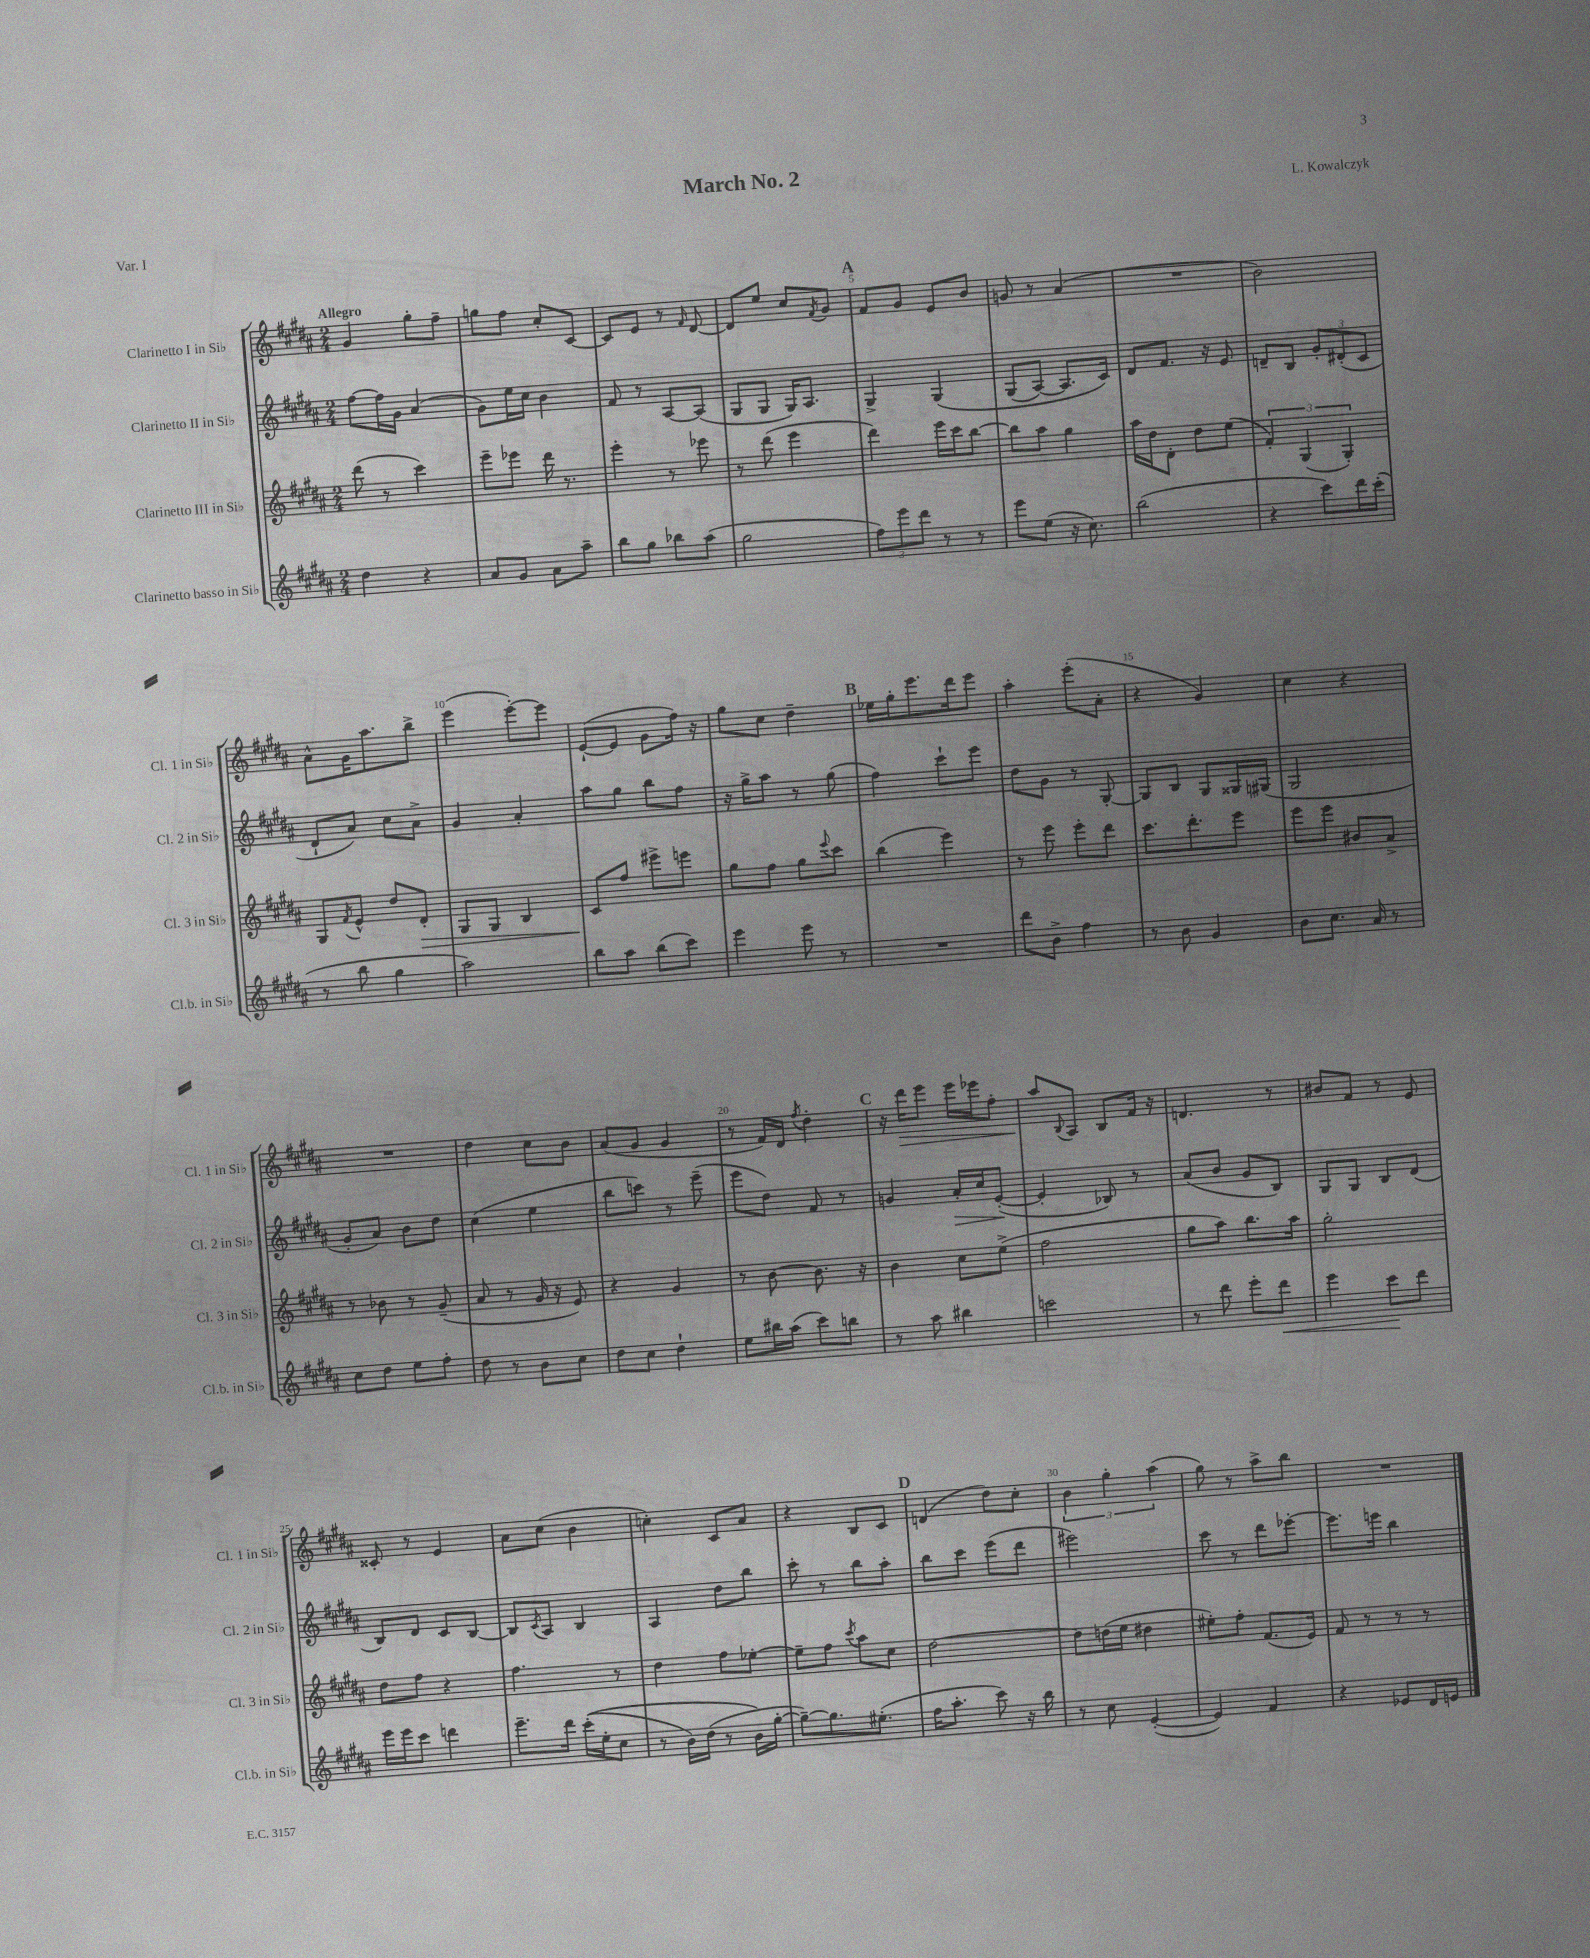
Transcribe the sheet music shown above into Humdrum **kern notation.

**kern	**dynam	**kern	**dynam	**kern	**dynam	**kern	**dynam
*part4	*part4	*part3	*part3	*part2	*part2	*part1	*part1
*staff4	*staff4	*staff3	*staff3	*staff2	*staff2	*staff1	*staff1
*I"Clarinetto basso in Si♭	*	*I"Clarinetto III in Si♭	*	*I"Clarinetto II in Si♭	*	*I"Clarinetto I in Si♭	*
*I'Cl.b. in Si♭	*	*I'Cl. 3 in Si♭	*	*I'Cl. 2 in Si♭	*	*I'Cl. 1 in Si♭	*
*clefG2	*	*clefG2	*	*clefG2	*	*clefG2	*
*k[f#c#g#d#a#]	*	*k[f#c#g#d#a#]	*	*k[f#c#g#d#a#]	*	*k[f#c#g#d#a#]	*
*M2/4	*	*M2/4	*	*M2/4	*	*M2/4	*
=1	=1	=1	=1	=1	=1	=1	=1
!	!	!	!	!	!	!LO:TX:a:B:t=Allegro	!
4dd#\	.	(8ddd#\	.	[8ff#\L	.	4g#/	.
.	.	8r	.	16ff#\L]	.	.	.
.	.	.	.	16g#\JJ	.	.	.
4r	.	4ccc#\)	.	(4a#/	.	8gg#'\L	.
.	.	.	.	.	.	8ff#~\J	.
=2	=2	=2	=2	=2	=2	=2	=2
8a#/L	.	8eee~\L	.	8g#\L)	.	8ggn\L	.
8g#/J	.	8eee-X\J	.	16ee\L	.	8ff#\J	.
.	.	.	.	16cc#\JJ	.	.	.
8a#\L	.	16ddd#\	.	4b\	.	8cc#'/L	.
.	.	8.r	.	.	.	.	.
8aa#~\J	.	.	.	.	.	[8c#/J	.
=3	=3	=3	=3	=3	=3	=3	=3
8bb\L	.	4eee'\	.	8f#/	.	8c#/L]	.
8gg#\J	.	.	.	8r	.	8e/J	.
8bb-X\L	.	8r	.	[8A#/L	.	8r	.
.	.	.	.	.	.	16qqf#/	.
(8aa#\J	.	8eee-X\	.	(8A#/J]	.	[8d#/	.
=4	=4	=4	=4	=4	=4	=4	=4
2gg#\	.	8r	.	8G#/L	.	8d#/L]	.
.	.	(8ddd#\	.	8G#/J	.	8ee/J	.
.	.	4eee\	.	16G#/KL)	.	8cc#/L	.
.	.	.	.	8.A#/J	.	.	.
.	.	.	.	.	.	8qf#/	.
.	.	.	.	.	.	8g#/J	.
!!LO:REH:place=s1:t=A
=5	=5	=5	=5	=5	=5	=5	=5
12ff#\L)	.	4ddd#\)	.	4G#^/	.	8f#/L	.
12eee\	.	.	.	.	.	.	.
.	.	.	.	.	.	8g#/J	.
12ddd#\J	.	.	.	.	.	.	.
8r	.	16eee\LL	.	(4G#/	.	8e/L	.
.	.	16ccc#\J	.	.	.	.	.
8r	.	[8bb\J	.	.	.	8b/J	.
=6	=6	=6	=6	=6	=6	=6	=6
8eee\L	.	8bb\L]	.	(8G#/L	.	8gn/	.
(8ee\J	.	8aa#\J	.	[8A#/J)	.	8r	.
16r	.	4gg#\	.	8.A#/L]	.	(4a#/	.
8.cc#\)	.	.	.	.	.	.	.
.	.	.	.	16c#/Jk)	.	.	.
=7	=7	=7	=7	=7	=7	=7	=7
(2bb\	.	16aa#\LL	.	8d#/L	.	2r	.
.	.	16dd#\J	.	.	.	.	.
.	.	8d#'\J	.	8.f#/J	.	.	.
.	.	8dd#\L	.	.	.	.	.
.	.	.	.	16r	.	.	.
.	.	(8ee\J	.	8e/	.	.	.
=8	=8	=8	=8	=8	=8	=8	=8
4r	.	6f#'/)	.	8dn~/L	.	2b\)	.
.	.	.	.	8B/J	.	.	.
.	.	(6G#/	.	.	.	.	.
8ccc#\L)	.	.	.	12g#'/L	.	.	.
.	.	6G#'/)	.	(12d#X'/	.	.	.
16ddd#\L	.	.	.	.	.	.	.
.	.	.	.	12c#/J	.	.	.
(16ccc#'\JJ	.	.	.	.	.	.	.
!!LO:LB:g=z
=9	=9	=9	=9	=9	=9	=9	=9
8r	.	8G#/L	.	8d#`/L	.	8a#^^\L	.
.	.	8qf#/	.	.	.	.	.
8bb\	.	8e^^/J	.	8a#/J)	.	16g#\K	.
.	.	.	.	.	.	8.aa#\	.
4gg#\	.	8dd#/L	.	8cc#\L	.	.	.
!	!	!	!LO:HP:b	!	!	!	!
.	.	8d#'/J	>	8a#^\J	.	8bb^\J	.
=10	=10	=10	=10	=10	=10	=10	=10
2aa#\)	.	8G#/L	.	4g#/	.	(4eee\	.
.	.	8G#/J	.	.	.	.	.
.	.	4B/	.	4a#'/	.	[8eee'\L)	.
.	.	.	.	.	.	8eee\J]	.
=11	=11	=11	=11	=11	=11	=11	=11
8bb\L	.	8c#/L	.	8aa#\L	.	([8e`/L	.
8aa#\J	.	8ff#/J	]	8gg#\J	.	8e/J]	.
(8bb\L	.	8eee#X^\L	.	8bb\L	.	8g#\L	.
8ccc#\J)	.	8eeen\J	.	8ff#\J	.	16ff#\Jk)	.
.	.	.	.	.	.	16r	.
=12	=12	=12	=12	=12	=12	=12	=12
4eee\	.	8gg#\L	.	16r	.	8gg#\L	.
.	.	.	.	16gg#^\KL	.	.	.
.	.	8ff#\J	.	8aa#\J	.	8cc#\J	.
8eee\	.	8gg#\L	.	8r	.	4dd#~\	.
.	.	8qqeee/	.	.	.	.	.
8r	.	8ccc#\J	.	(8gg#\	.	.	.
!!LO:REH:place=s1:t=B
=13	=13	=13	=13	=13	=13	=13	=13
2r	.	(4bb\	.	4ff#\)	.	16ee-X\LL	.
.	.	.	.	.	.	16gg#'\J	.
.	.	.	.	.	.	8.eee\	.
.	.	4eee\)	.	8ccc#`\L	.	.	.
.	.	.	.	.	.	16ddd#\k	.
.	.	.	.	8eee\J	.	8eee\J	.
=14	=14	=14	=14	=14	=14	=14	=14
8ddd#\L	.	8r	.	8dd#\L	.	4aa#'\	.
8b^\J	.	8eee\	.	8g#\J	.	.	.
4ff#\	.	8eee'\L	.	8r	.	(8eee'\L	.
.	.	8ddd#\J	.	[8G#'/	.	8a#'\J	.
=15	=15	=15	=15	=15	=15	=15	=15
8r	.	8.ccc#\L	.	8G#/L]	.	4r	.
8b\	.	.	.	8B/J	.	.	.
.	.	8.ddd#'\	.	.	.	.	.
4g#/	.	.	.	8G#/L	.	4g#/)	.
.	.	8eee\J	.	16G##X/L	.	.	.
.	.	.	.	(16G#X/JJ	.	.	.
=16	=16	=16	=16	=16	=16	=16	=16
8b\L	.	8eee\L	.	2G#/	.	4cc#\	.
8.cc#\J	.	8eee\J	.	.	.	.	.
.	.	8b#X/L	.	.	.	4r	.
16a#/	.	.	.	.	.	.	.
8r	.	8a#^/J	.	.	.	.	.
!!LO:LB:g=z
=17	=17	=17	=17	=17	=17	=17	=17
8cc#\L	.	8r	.	8g#'/L	.	2r	.
8dd#\J	.	8b-X\	.	8a#/J)	.	.	.
8ee\L	.	8r	.	8b\L	.	.	.
8ff#'\J	.	(8g#~/	.	8dd#\J	.	.	.
=18	=18	=18	=18	=18	=18	=18	=18
8dd#\	.	8a#/	.	(4cc#\	.	4dd#\	.
8r	.	8r	.	.	.	.	.
8b\L	.	16g#/	.	4ee\	.	8cc#\L	.
.	.	16r	.	.	.	.	.
8cc#\J	.	8e/)	.	.	.	8b\J	.
=19	=19	=19	=19	=19	=19	=19	=19
8dd#\L	.	4r	.	8bb\L	.	(8a#/L	.
8cc#\J	.	.	.	8cccn\J)	.	8g#/J	.
4dd#`\	.	4g#/	.	8r	.	4g#/	.
.	.	.	.	(8eee~\	.	.	.
=20	=20	=20	=20	=20	=20	=20	=20
8ee\L	.	8r	.	8eee\L	.	8r	.
16bb#X\L	.	[8b\	.	8dd#\J)	.	16f#/LL)	.
(16aa#\JJ	.	.	.	.	.	16d#/JJ	.
.	.	.	.	.	.	8qff#/	.
8ccc#\L)	.	8.b\]	.	8f#/	.	4dd#'\	.
8bbn\J	.	.	.	8r	.	.	.
.	.	16r	.	.	.	.	.
!!LO:REH:place=s1:t=C
=21	=21	=21	=21	=21	=21	=21	=21
8r	.	4b\	.	4gn/	.	16r	.
!	!	!	!	!	!	!	!LO:HP:b
.	.	.	.	.	.	16ddd#\KL	>
8aa#\	.	.	.	.	.	8eee\J	.
!	!	!	!	!	!LO:HP:b	!	!
4bb#X\	.	8cc#\L	.	16a#'/LL	>	16eee\LL	.
.	.	.	.	16cc#/J	.	16eee-X\J	.
.	.	(8ee^\J	.	([8e'/J	.	8ff#'\J	.
.	.	.	.	.	]	.	.
=22	=22	=22	=22	=22	=22	=22	=22
2cccn\	.	2ff#\	.	4e'/]	.	8aa#/L	.
.	.	.	.	.	.	8qqB/	.
.	.	.	.	.	.	8A#/J	]
.	.	.	.	8B-X/)	.	8B/L	.
.	.	.	.	8r	.	16f#/Jk	.
.	.	.	.	.	.	16r	.
=23	=23	=23	=23	=23	=23	=23	=23
8r	.	8gg#\L	.	(8a#/L	.	4.dn/	.
8ddd#\	.	8aa#\J)	.	8b/J	.	.	.
8eee'\L	.	8.bb\L	.	8g#/L	.	.	.
!	!LO:HP:b	!	!	!	!	!	!
8ddd#\J	<	.	.	8B/J)	.	8r	.
.	.	16aa#\Jk	.	.	.	.	.
=24	=24	=24	=24	=24	=24	=24	=24
4eee\	.	2gg#'\	.	8G#/L	.	8b#X/L	.
.	.	.	.	8G#/J	.	8f#/J	.
8ccc#\L	.	.	.	8B/L	.	8r	.
8ddd#\J	[	.	.	(8d#/J	.	8e/	.
!!LO:LB:g=z
=25	=25	=25	=25	=25	=25	=25	=25
16eee\LL	.	8dd#\L	.	8B/L)	.	8c##X'/	.
16eee\J	.	.	.	.	.	.	.
8ccc#\J	.	8ff#\J	.	8d#/J	.	8r	.
4dddn\	.	4r	.	8c#/L	.	4e/	.
.	.	.	.	[8B/J	.	.	.
=26	=26	=26	=26	=26	=26	=26	=26
8.eee~\L	.	4.ff#\	.	8B/L]	.	8a#\L	.
.	.	.	.	8qc#/	.	.	.
.	.	.	.	8A#/J	.	(8cc#\J	.
16ddd#\Jk	.	.	.	.	.	.	.
((16ccc#'\LL	.	.	.	4B/	.	4b\	.
16ee'\J	.	.	.	.	.	.	.
8cc#\J	.	8r	.	.	.	.	.
=27	=27	=27	=27	=27	=27	=27	=27
8r	.	4dd#\	.	4A#/	.	4ccn'\)	.
16b\LL)	.	.	.	.	.	.	.
(16dd#\JJ	.	.	.	.	.	.	.
8r	.	8ff#\L	.	8dd#\L	.	8c#/L	.
16b\LL)	.	[8ee-X'\J	.	8bb\J	.	8a#/J	.
[16gg#'\JJ	.	.	.	.	.	.	.
=28	=28	=28	=28	=28	=28	=28	=28
8gg#~\L_)	.	8ee-~\L]	.	8ccc#'\	.	4r	.
8.gg#\]	.	8ff#\J	.	8r	.	.	.
.	.	8qccc#/	.	.	.	.	.
.	.	8aa#\L	.	8bb\L	.	8B/L	.
(8.ee#X'\J	.	.	.	.	.	.	.
.	.	8cc#\J	.	8aa#'\J	.	8c#/J	.
!!LO:REH:place=s1:t=D
=29	=29	=29	=29	=29	=29	=29	=29
16ff#\KL	.	[2dd#\	.	8bb\L	.	(4dn/	.
8.aa#'\J	.	.	.	.	.	.	.
.	.	.	.	8ccc#\J	.	.	.
8ccc#\)	.	.	.	(8eee\L	.	8dd#\L)	.
16r	.	.	.	8ddd#\J	.	8cc#'\J	.
16bb\	.	.	.	.	.	.	.
=30	=30	=30	=30	=30	=30	=30	=30
8r	.	8dd#\L]	.	2eee#X\)	.	6b\	.
8cc#\	.	(16ddn\L	.	.	.	.	.
.	.	.	.	.	.	6gg#'\	.
.	.	16ee\JJ	.	.	.	.	.
([4e'/	.	4dd#X\	.	.	.	.	.
.	.	.	.	.	.	(6aa#\	.
=31	=31	=31	=31	=31	=31	=31	=31
4e/])	.	8ee#X'\L)	.	8ccc#\	.	8gg#\)	.
.	.	8ff#'\J	.	8r	.	8r	.
4f#/	.	(8.f#/L	.	8ddd#\L	.	8aa#^\L	.
.	.	.	.	[8eee-X'\J	.	8bb\J	.
.	.	16e/Jk)	.	.	.	.	.
=32	=32	=32	=32	=32	=32	=32	=32
4r	.	8f#/	.	8.eee-\L]	.	2r	.
.	.	8r	.	.	.	.	.
.	.	.	.	16eeen\Jk	.	.	.
8e-X/L	.	8r	.	4bb\	.	.	.
16d#/L	.	8r	.	.	.	.	.
16en/JJ	.	.	.	.	.	.	.
==	==	==	==	==	==	==	==
*-	*-	*-	*-	*-	*-	*-	*-
